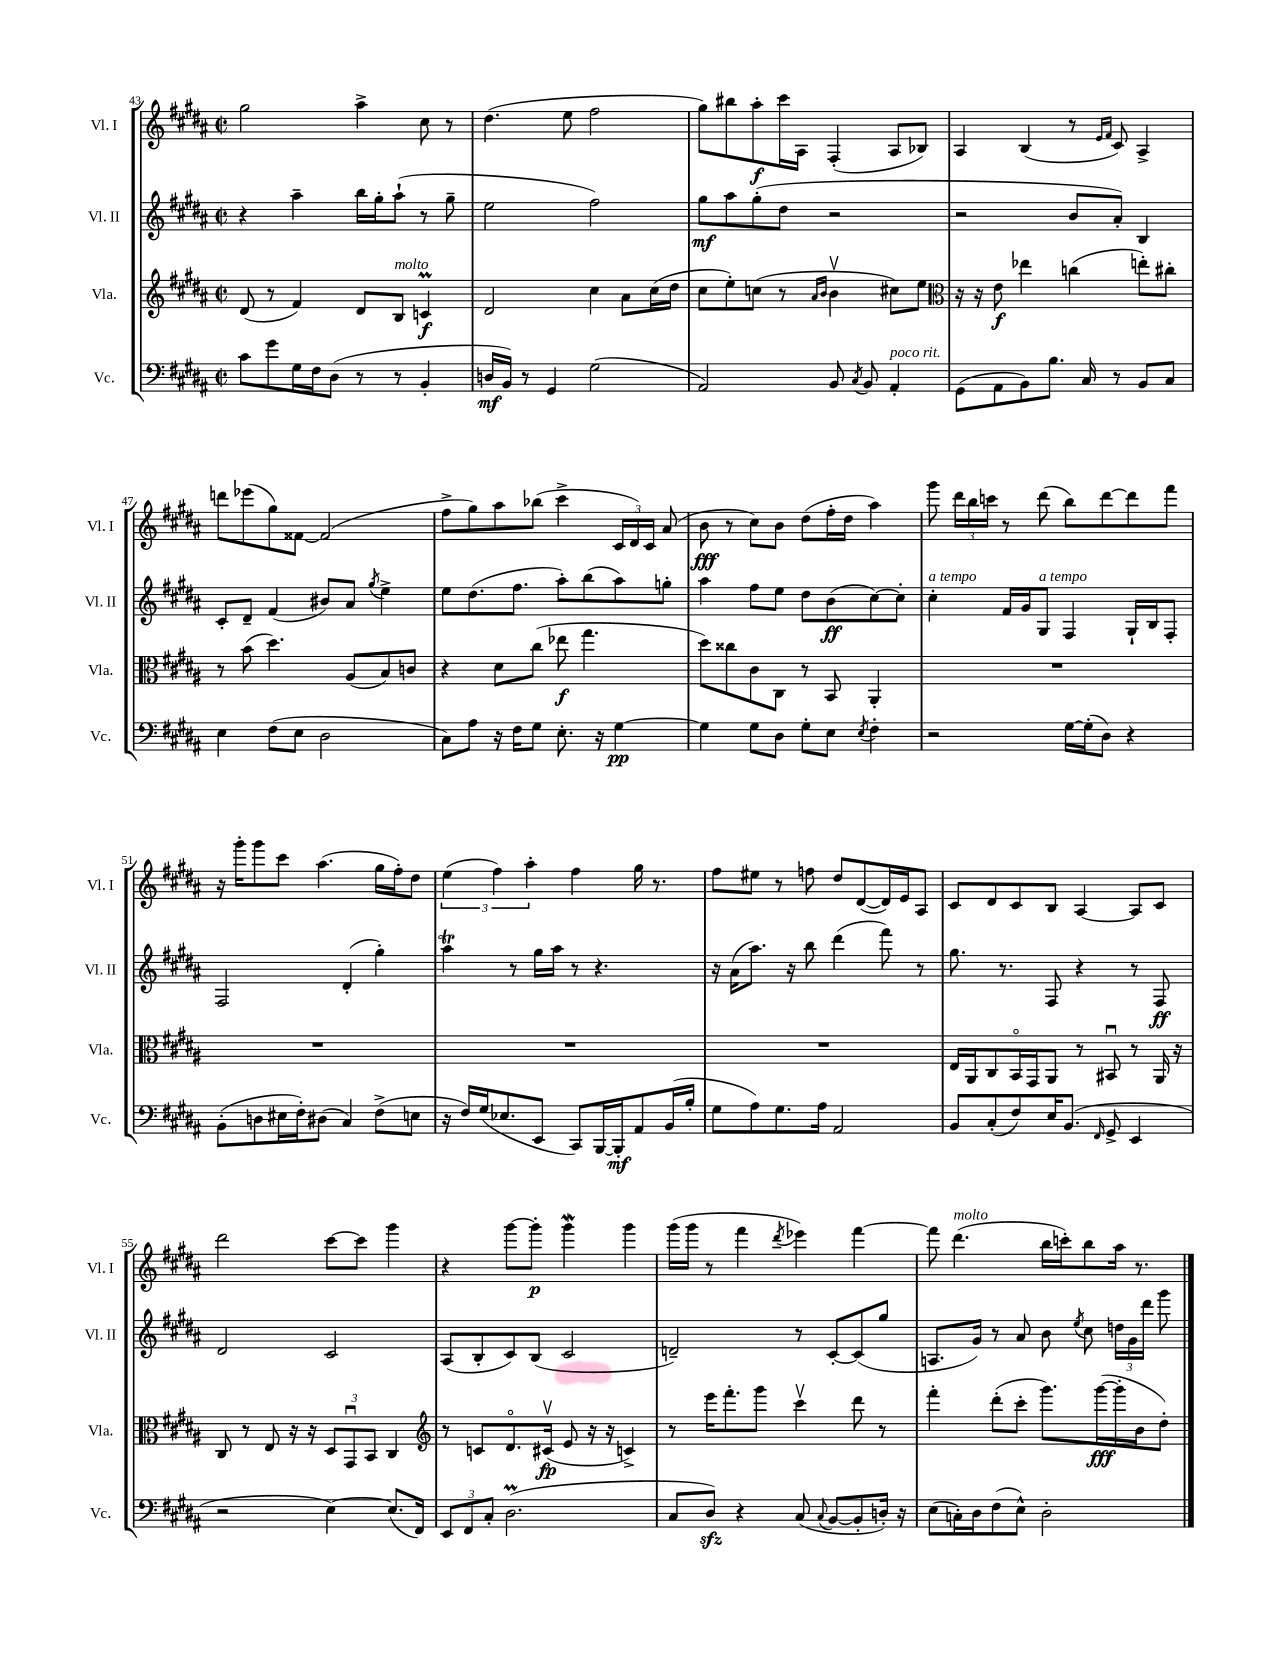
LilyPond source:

<<
\new StaffGroup <<
\new Staff = "s0" \with { instrumentName = "Vl. I" shortInstrumentName = "Vl. I" } {
    \clef treble \key b \major \defaultTimeSignature \time 2/2
    \autoBeamOff gis''2 ais''4-> cis''8 r8 |
    dis''4.( e''8 fis''2 |
    gis''8[) bis''8 ais''8-.\f cis'''16 ais16] fis4-.( ais8[ bes8]) |
    ais4 b4( r8 \grace { e'16[ fis'16] } cis'8) ais4-> |
    d'''8[ ees'''8( gis''8) fisis'8]~ fisis'2( |
    fis''8[-> gis''8) ais''8 bes''8]( cis'''4-> \tuplet 3/2 { cis'16[ dis'16) cis'16] } ais'8( |
    b'8\fff r8 cis''8[) b'8] dis''8[( fis''16-. dis''16] ais''4) |
    gis'''8 \tuplet 3/2 { dis'''16[ b''16 c'''16] } r8 dis'''8( b''8[) dis'''8~ dis'''8 fis'''8] |
    r16 gis'''16[-. gis'''8 cis'''8] ais''4.( gis''16[ fis''16-.) dis''8] |
    \tuplet 3/2 { e''4( fis''4) ais''4-. } fis''4 gis''16 r8. |
    fis''8[ eis''8] r8 f''8 dis''8[ dis'8~( dis'16) e'16 ais8] |
    cis'8[ dis'8 cis'8 b8] ais4~ ais8[ cis'8] |
    dis'''2 cis'''8[~ cis'''8] gis'''4 |
    r4 gis'''8[~ gis'''8]-.\p gis'''4\mordent gis'''4 |
    gis'''16[( gis'''16] r8 fis'''4 \acciaccatura { dis'''8 } ees'''4) fis'''4~ |
    fis'''8 dis'''4.^\markup { \italic "molto" }( b''16[ c'''16-.) b''8 ais''16] r8. \bar "|." |
}
\new Staff = "s1" \with { instrumentName = "Vl. II" shortInstrumentName = "Vl. II" } {
    \clef treble \key b \major \defaultTimeSignature \time 2/2
    \autoBeamOff r4 ais''4-- b''16[ gis''16-. ais''8]-!( r8 gis''8-- |
    e''2 fis''2) |
    gis''8[\mf ais''8 gis''8-.( dis''8] r2 |
    r2 b'8[ ais'8]-.) b4 |
    cis'8[-. dis'8]-- fis'4( bis'8[) ais'8] \acciaccatura { gis''8 } e''4-> |
    e''8[ dis''8.( fis''8.] ais''8[-.) b''8( ais''8) g''8]-. |
    ais''4 fis''8[ e''8] dis''8[ b'8\ff( cis''8~) cis''8]-. |
    cis''4-.^\markup { \italic "a tempo" } fis'16[ gis'16 gis8]^\markup { \italic "a tempo" } fis4 gis16[-! b16 fis8]-. |
    fis2 dis'4-.( gis''4-.) |
    ais''4\trill r8 gis''16[ ais''16] r8 r4. |
    r16 ais'16[( ais''8.]) r16 b''8 dis'''4( fis'''8) r8 |
    gis''8. r8. fis8 r4 r8 fis8\ff |
    dis'2 cis'2 |
    ais8[( b8-. cis'8) b8]( cis'2 |
    d'2--) r8 cis'8[~-. cis'8( gis''8] |
    a8.[ gis'16]) r8 ais'8 b'8 \acciaccatura { e''8 } cis''8 \tuplet 3/2 { d''16[ gis'16 dis'''16] } gis'''8 \bar "|." |
}
\new Staff = "s2" \with { instrumentName = "Vla." shortInstrumentName = "Vla." } {
    \clef treble \key b \major \defaultTimeSignature \time 2/2
    \autoBeamOff dis'8( r8 fis'4) dis'8[ b8]^\markup { \italic "molto" } c'4\prall\f |
    dis'2 cis''4 ais'8[ cis''16( dis''16] |
    cis''8[ e''8-.) c''8]( r8 \grace { ais'16[ b'16] } b'4\upbow cis''8[) e''8] |
    \clef alto r16 r16 e'8\f ees''4 c''4( e''8[-.) cis''8]-. |
    r8 b'8( dis''4.) ais8[( b8) c'8] |
    r4 dis'8[ cis''8]( ees''8\f gis''4. |
    dis''8[) cisis''8 cis'8 cis8] r8 b,8 ais,4-. |
    R1 |
    R1 |
    R1 |
    R1 |
    e16[ ais,16 cis8 b,16\flageolet gis,16 ais,8] r8 bis,8\downbow r8 ais,16 r16 |
    cis8 r8 e8 r16 r16 \tuplet 3/2 { dis8[ gis,8\downbow b,8] } cis4 |
    \clef treble r8 c'8[ dis'8.\flageolet cis'16]\upbow\fp( e'8 r16 r16 c'4->) |
    r8 e'''16[ fis'''8.-. gis'''8] cis'''4\upbow dis'''8 r8 |
    fis'''4-. dis'''8[-.( cis'''8]-. gis'''8.[) gis'''16~\fff( gis'''16-. b'16 dis''8]-.) \bar "|." |
}
\new Staff = "s3" \with { instrumentName = "Vc." shortInstrumentName = "Vc." } {
    \clef bass \key b \major \defaultTimeSignature \time 2/2
    \autoBeamOff cis'8[ gis'8 gis16 fis16 dis8]( r8 r8 b,4-. |
    d16[\mf b,16]) r8 gis,4 gis2( |
    ais,2) b,8 \acciaccatura { cis8 } b,8 ais,4-.^\markup { \italic "poco rit." } |
    gis,8[( ais,8 b,8) b8.] cis16 r8 b,8[ cis8] |
    e4 fis8[( e8] dis2 |
    cis8[) ais8] r16 fis16[ gis8] e8.-. r16 gis4~\pp |
    gis4 gis8[ dis8] gis8[-. e8] \acciaccatura { e8 } fis4-. |
    r2 gis16[~ gis16-.( dis8]) r4 |
    b,8[-.( d8 eis16 fis16-.) dis8]( cis4) fis8[->( e8] |
    r16 fis16[) gis16( ees8. e,8] cis,8[) b,,16~ b,,16-.\mf ais,8 b,16( b16]-. |
    gis8[ ais8) gis8. ais16] ais,2 |
    b,8[ cis8-.( fis8) e16 b,8.]( \grace { fis,16 } gis,8-> e,4 |
    r2 e4~) e8.[( fis,16]) |
    \tuplet 3/2 { e,8[ fis,8 cis8]-. } dis2.\prall( |
    cis8[ dis8]\sfz) r4 cis8( \appoggiatura { cis8 } b,8[~ b,8-. d16]-.) r16 |
    e8[( c16-.) dis16 fis8( e8]-^) dis2-. \bar "|." |
}
>>
>>
\layout { \context { \Score currentBarNumber = #43 } }
